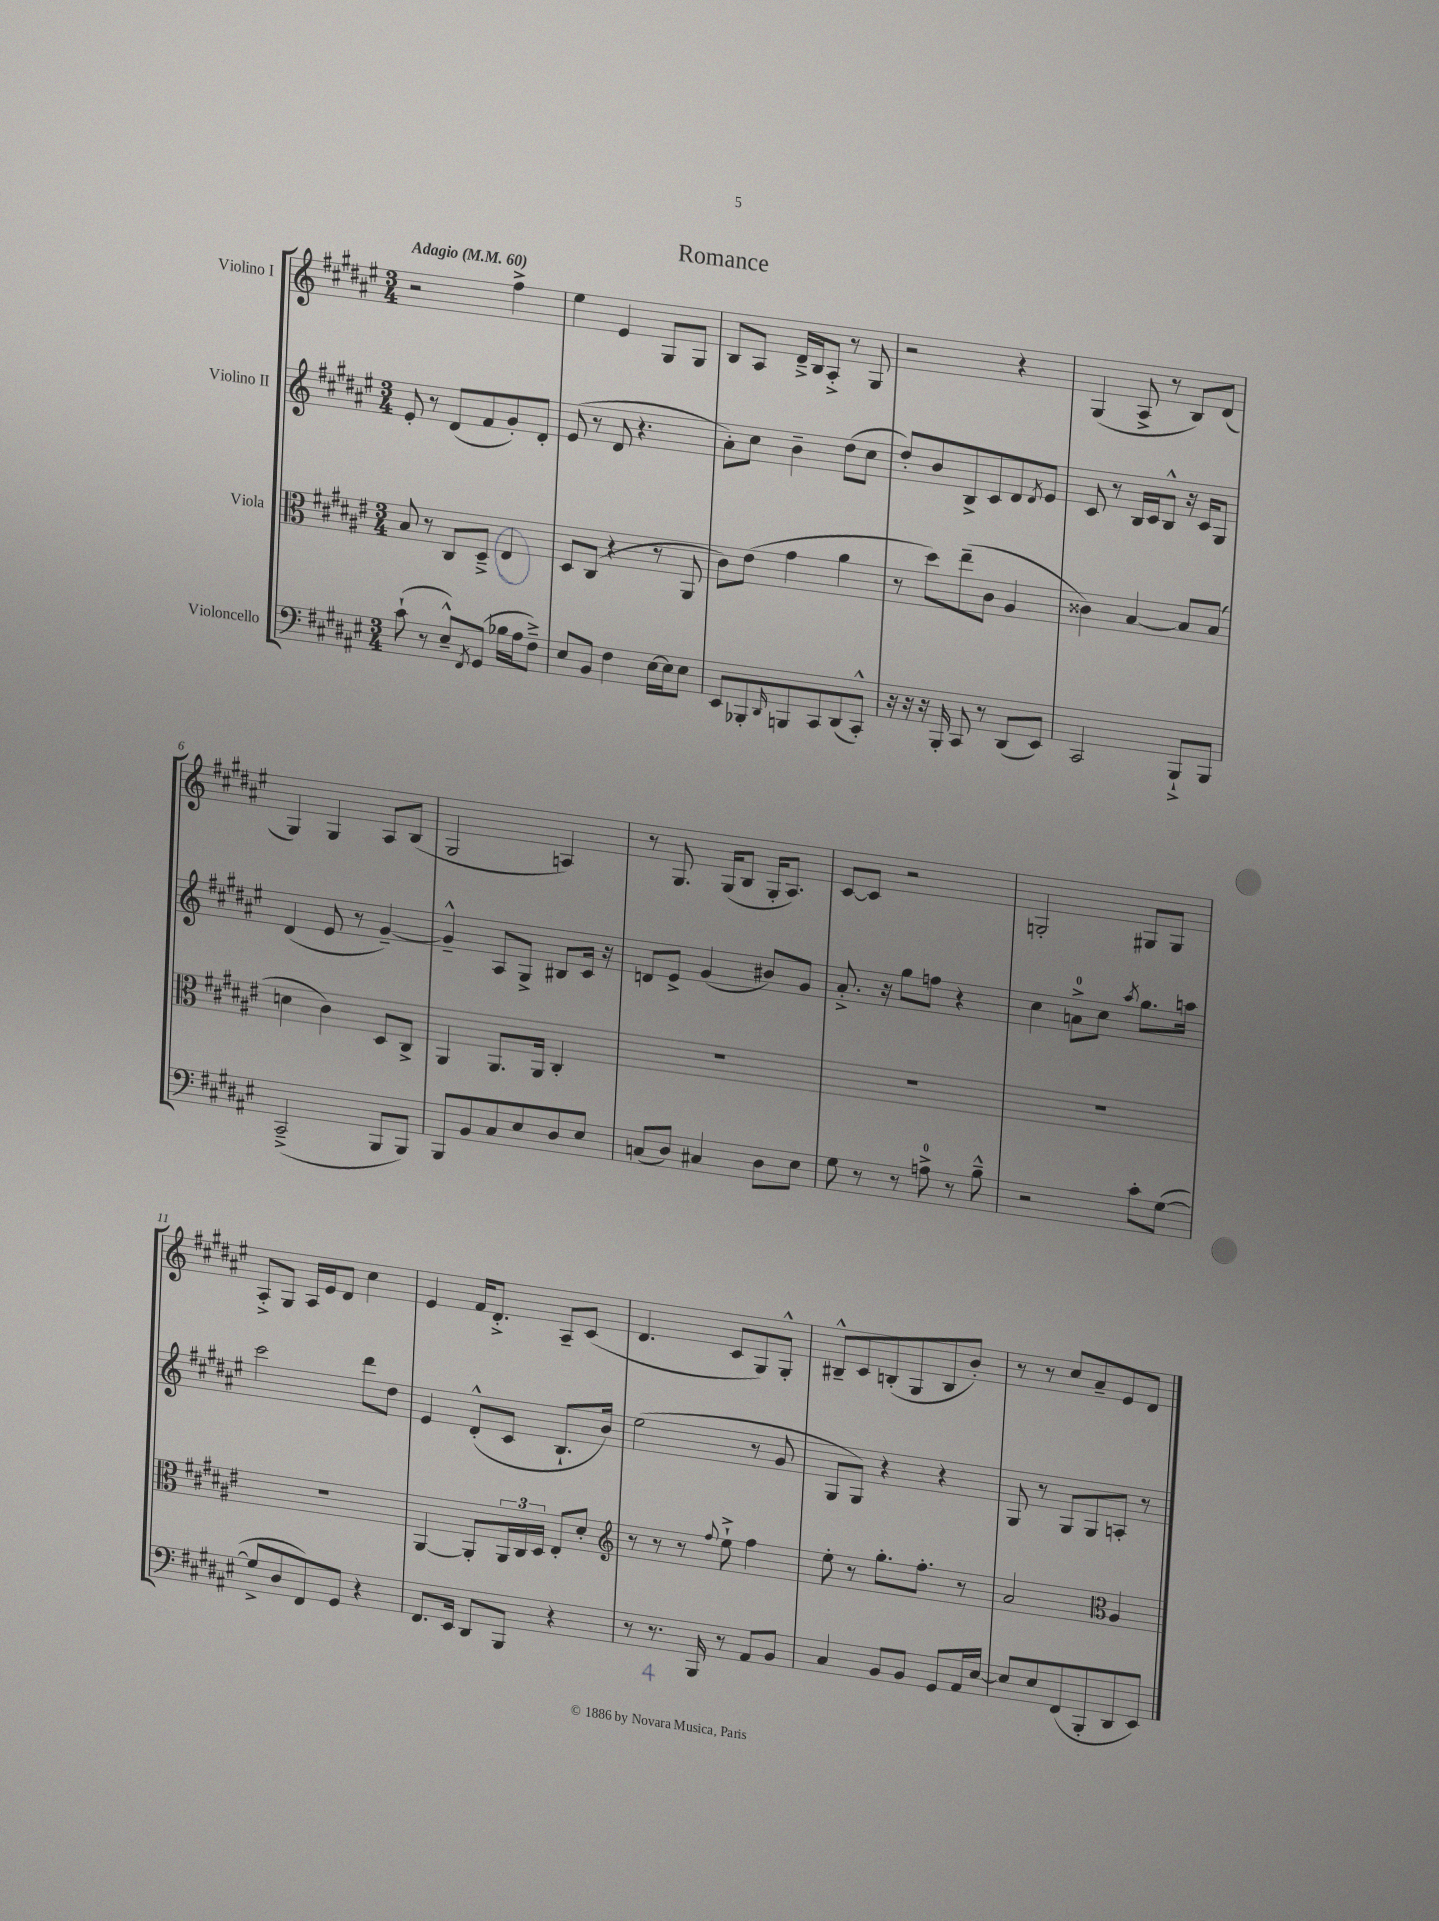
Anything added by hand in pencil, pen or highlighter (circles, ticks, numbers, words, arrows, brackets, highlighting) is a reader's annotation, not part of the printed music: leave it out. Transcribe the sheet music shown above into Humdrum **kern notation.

**kern	**kern	**kern	**kern
*part4	*part3	*part2	*part1
*staff4	*staff3	*staff2	*staff1
*I"Violoncello	*I"Viola	*I"Violino II	*I"Violino I
*clefF4	*clefC3	*clefG2	*clefG2
*k[f#c#g#d#a#e#]	*k[f#c#g#d#a#e#]	*k[f#c#g#d#a#e#]	*k[f#c#g#d#a#e#]
*M3/4	*M3/4	*M3/4	*M3/4
*MM60	*MM60	*MM60	*MM60
=1	=1	=1	=1
!	!	!	!LO:TX:a:B:t=Adagio
(8c#`\	8B/	8e#'/	2r
8r	8r	8r	.
8E#~^^/L)	8C#/L	(8d#/L	.
8qFF#/	.	.	.
(8GG#/J	8D#~^/J	8f#/	.
16B-X\LL	4E#/	8g#'/)	4ff#^\
16A#\J	.	.	.
8F#~^\J)	.	8d#'/J	.
=2	=2	=2	=2
8E#/L	8D#/L	(8e#/	4ee#\
8BB/J	(8C#/J	8r	.
4F#\	4r	8d#/	4e#/
.	.	4.r	.
[16E#\LL	8r	.	8G#/L
16E#\J]	.	.	.
8E#\J	8AA#/	.	8G#/J
=3	=3	=3	=3
8EE#/L	8c#\L)	8a#'\L)	8B/L
8BBB-X'/	(8e#\J	8cc#\J	8A#/J
16qqDD#/	.	.	.
8BBBn/	4g#\	4b~\	16d#~^/LL
.	.	.	16B/J
8CC#/	.	.	8A#'^/J
(8DD#/	4a#\	(8dd#\L	8r
8CC#'^^/J)	.	8cc#\J	8G#/
=4	=4	=4	=4
16r	8r	8dd#'/L)	2r
16r	.	.	.
16r	8dd#\L)	8b/	.
16BBB'/	.	.	.
8CC#/	(8ee#~\	8B^/	.
8r	8c#\J	8c#/	.
(8DD#/L	4A#/	8d#/	4r
.	.	8qd#/	.
8EE#/J)	.	8e#/J	.
=5	=5	=5	=5
2CC#/	4c##X\)	8c#/	(4G#/
.	.	8r	.
.	[4B/	16B/LL	8A#^/
.	.	16c#/J	.
.	.	8B^^/J	8r
8BBB`^/L	8B/L]	16r	8B/L)
.	.	16c#/KL	.
8BBB/J	(8B/J	8G#/J	(8d#/J
!!LO:LB:g=z
=6	=6	=6	=6
(2CC#~^/	4dn\	(4d#/	4G#/)
.	4c#\)	8e#/	4G#/
.	.	8r	.
8BBB/L	8D#/L	[4g#~/)	8A#/L
8BBB/J)	8C#^/J	.	(8B/J
=7	=7	=7	=7
8BBB/L	4AA#/	4g#~^^/]	2G#/
8BB/	.	.	.
8C#/	8.AA#/L	8A#/L	.
8E#/	.	8G#^/J	.
.	16AA#/Jk	.	.
8D#/	4C#'/	8B#X/L	4An/)
8E#/J	.	16c#/Jk	.
.	.	16r	.
=8	=8	=8	=8
(8Cn/L	2.r	8dn/L	8r
8D#/J)	.	8e#^/J	8.G#/
4C#X/	.	(4g#/	.
.	.	.	(16G#/KL
.	.	.	8B/J
8D#\L	.	8b#X/L)	16G#'/KL
.	.	.	8.A#/J)
8E#\J	.	8g#/J	.
=9	=9	=9	=9
8G#\	2.r	8.a#'^/	[8c#/L
8r	.	.	8c#/J]
.	.	16r	.
8r	.	8gg#\L	2r
8An^\	.	8ffn\J	.
8r	.	4r	.
8B~^^\	.	.	.
=10	=10	=10	=10
2r	2.r	4cc#\	2Gn'/
.	.	8an^\L	.
.	.	8cc#\J	.
.	.	8qaa#/	.
8c#'\L	.	8.gg#\L	8G#X/L
([8G#\J	.	.	8G#/J
.	.	16aan\Jk	.
!!LO:LB:g=z
=11	=11	=11	=11
8G#^/L]	2.r	2ccc#\	8A#'^/L
8D#/	.	.	8G#/J
8FF#/)	.	.	16A#/LL
.	.	.	16e#/J
8GG#/J	.	.	8d#/J
4r	.	8ddd#\L	4cc#\
.	.	8dd#\J	.
=12	=12	=12	=12
8.FF#/L	[4AA#/	4e#/	4e#/
16EE#/Jk	.	.	.
8DD#/L	8AA#'/L]	(8d#'^^/L	16f#/KL
.	.	.	8.d#'^/J
8BBB/J	24AA#/L	8c#/J	.
.	24C#/	.	.
.	24D#/JJ	.	.
4r	8E#'/L	8.B`/L	8A#~/L
.	8d#'/J	.	(8c#/J
.	.	16b/Jk)	.
=13	=13	=13	=13
*	*clefG2	*	*
8r	8r	(2ee#\	4.d#/
8.r	8r	.	.
.	8r	.	.
16BBB/	.	.	.
.	8qqff#/	.	.
8r	8ee#`^\	.	8c#/L
8AA#/L	4ff#\	8r	8G#/)
8BB/J	.	8g#/	8G#'^^/J
=14	=14	=14	=14
4C#/	8ee#'\	8G#/L	8B#X~^^/L
.	8r	8G#/J)	8c#/
8BB/L	8.gg#'\L	4r	(8Bn'/
8BB/J	.	.	8G#/
.	8.ff#'\J	.	.
8GG#/L	.	4r	8B/
16AA#/L	8r	.	8b'/J)
[16E#/JJ	.	.	.
=15	=15	=15	=15
8E#/L]	2a#/	8G#/	8r
8E#/	.	8r	8r
(8FF#/	.	8G#/L	8cc#/L
8BBB'/	.	8G#/	8a#~/
*	*clefC3	*	*
8DD#/	4A#/	8An'/J	8e#/
8EE#/J)	.	8r	8d#/J
==	==	==	==
*-	*-	*-	*-
